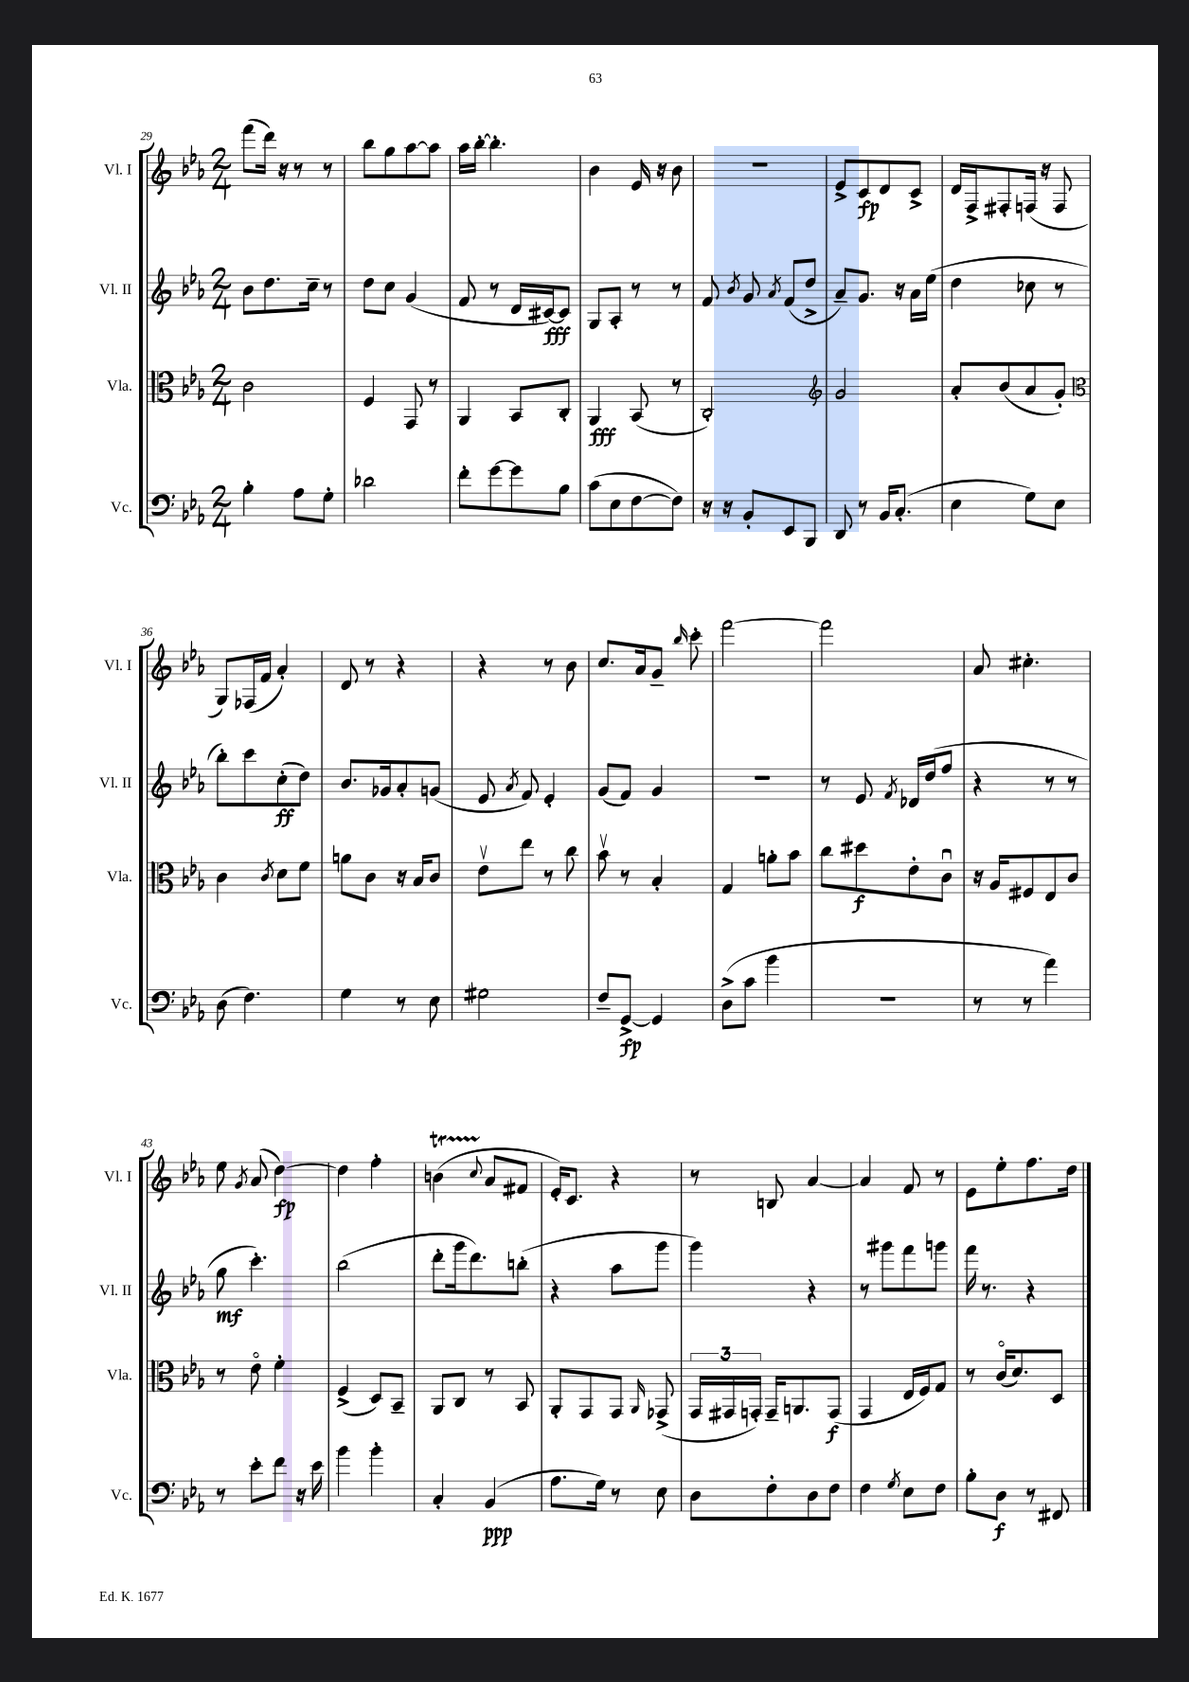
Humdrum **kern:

**kern	**dynam	**kern	**dynam	**kern	**dynam	**kern	**dynam
*part4	*part4	*part3	*part3	*part2	*part2	*part1	*part1
*staff4	*staff4	*staff3	*staff3	*staff2	*staff2	*staff1	*staff1
*I"Vc.	*	*I"Vla.	*	*I"Vl. II	*	*I"Vl. I	*
*I'Vc.	*	*I'Vla.	*	*I'Vl. II	*	*I'Vl. I	*
*clefF4	*	*clefC3	*	*clefG2	*	*clefG2	*
*k[b-e-a-]	*	*k[b-e-a-]	*	*k[b-e-a-]	*	*k[b-e-a-]	*
*M2/4	*	*M2/4	*	*M2/4	*	*M2/4	*
=29	=29	=29	=29	=29	=29	=29	=29
4B-'\	.	2c\	.	8b-\L	.	(8fff\L	.
.	.	.	.	8.dd\	.	16ddd\Jk)	.
.	.	.	.	.	.	16r	.
8A-\L	.	.	.	.	.	8r	.
.	.	.	.	16cc~\Jk	.	.	.
8G'\J	.	.	.	8r	.	8r	.
=30	=30	=30	=30	=30	=30	=30	=30
2d-X\	.	4F/	.	8dd\L	.	8bb-\L	.
.	.	.	.	8cc\J	.	8gg\	.
.	.	8GG/	.	(4g/	.	[8aa-\	.
.	.	8r	.	.	.	8aa-\J]	.
=31	=31	=31	=31	=31	=31	=31	=31
8f'\L	.	4AA-/	.	8f/	.	16aa-\LL	.
.	.	.	.	.	.	[16bb-'\JJ	.
[8g\	.	.	.	8r	.	4.bb-'\]	.
8g\]	.	8BB-/L	.	16d/LL	.	.	.
.	.	.	.	[16c#X/J)	fff	.	.
8B-\J	.	8C'/J	.	8c#/J]	.	.	.
=32	=32	=32	=32	=32	=32	=32	=32
(8c\L	.	4AA-/	fff	8G/L	.	4b-\	.
8E-\	.	.	.	8A-'/J	.	.	.
[8F\	.	(8BB-/	.	8r	.	16e-/	.
.	.	.	.	.	.	16r	.
8F\J])	.	8r	.	8r	.	8b-\	.
=33	=33	=33	=33	=33	=33	=33	=33
16r	.	2C'/)	.	8f/	.	2r	.
16r	.	.	.	.	.	.	.
.	.	.	.	8qb-/	.	.	.
8BB-'/L	.	.	.	8g/	.	.	.
.	.	.	.	8qa-/	.	.	.
8EE-/	.	.	.	(8f/L	.	.	.
8BBB-/J	.	.	.	8dd^/J	.	.	.
=34	=34	=34	=34	=34	=34	=34	=34
*	*	*clefG2	*	*	*	*	*
8DD/	.	2g/	.	8a-~/L)	.	8e-^/L	.
8r	.	.	.	8.g/J	.	8c/	fp
16BB-/KL	.	.	.	.	.	8d/	.
(8.C'/J	.	.	.	16r	.	.	.
.	.	.	.	16a-\LL	.	8c^/J	.
.	.	.	.	(16ee-\JJ	.	.	.
=35	=35	=35	=35	=35	=35	=35	=35
4E-\	.	8a-'/L	.	4dd\	.	16d/LL	.
.	.	.	.	.	.	16F^/J	.
.	.	(8b-/	.	.	.	8F#X'/	.
8G\L)	.	8a-/	.	8cc-X\	.	(16Fn/Jk	.
.	.	.	.	.	.	16r	.
8E-\J	.	8g'/J)	.	8r	.	8F/	.
!!LO:LB:g=z
=36	=36	=36	=36	=36	=36	=36	=36
*	*	*clefC3	*	*	*	*	*
(8D\	.	4c\	.	8bb-'\L)	.	8G/L)	.
4.F\)	.	.	.	8ccc\	.	(16F-X/L	.
.	.	.	.	.	.	16f/JJ	.
.	.	8qc/	.	.	.	.	.
.	.	8d\L	.	(8cc'\	ff	4a-'/)	.
.	.	8f\J	.	8dd\J)	.	.	.
=37	=37	=37	=37	=37	=37	=37	=37
4G\	.	8an\L	.	8.b-/L	.	8d/	.
.	.	8c\J	.	.	.	8r	.
.	.	.	.	16g-X/k	.	.	.
8r	.	16r	.	8a-'/	.	4r	.
.	.	16B-/KL	.	.	.	.	.
8E-\	.	8c/J	.	(8gn/J	.	.	.
=38	=38	=38	=38	=38	=38	=38	=38
2G#X\	.	8e-v\L	.	8e-/	.	4r	.
.	.	.	.	8qa-/	.	.	.
.	.	8ee-\J	.	8f/)	.	.	.
.	.	8r	.	4e-'/	.	8r	.
.	.	8cc\	.	.	.	8b-\	.
=39	=39	=39	=39	=39	=39	=39	=39
8F~/L	.	8b-v\	.	(8g/L	.	8.cc/L	.
[8GG^/J	fp	8r	.	8f/J)	.	.	.
.	.	.	.	.	.	16a-/k	.
4GG/]	.	4B-'/	.	4g/	.	8g~/J	.
.	.	.	.	.	.	16qqbb-/	.
.	.	.	.	.	.	8ccc'\	.
=40	=40	=40	=40	=40	=40	=40	=40
(8D^\L	.	4G/	.	2r	.	[2fff\	.
8c\J	.	.	.	.	.	.	.
4b-\	.	8an'\L	.	.	.	.	.
.	.	8b-\J	.	.	.	.	.
=41	=41	=41	=41	=41	=41	=41	=41
2r	.	8cc\L	.	8r	.	2fff\]	.
.	.	8dd#X\	f	8e-/	.	.	.
.	.	.	.	8qf/	.	.	.
.	.	8e-'\	.	16d-X/LL	.	.	.
.	.	.	.	(16dd/J	.	.	.
.	.	8cu\J	.	8ff/J	.	.	.
=42	=42	=42	=42	=42	=42	=42	=42
8r	.	16r	.	4r	.	8a-/	.
.	.	16A-/KL	.	.	.	.	.
8r	.	8F#X/	.	.	.	4.cc#X'\	.
4a-\)	.	8E-/	.	8r	.	.	.
.	.	8c/J	.	8r	.	.	.
!!LO:LB:g=z
=43	=43	=43	=43	=43	=43	=43	=43
8r	.	8r	.	8gg\	mf	8ee-\	.
.	.	.	.	.	.	8qg/	.
8e-'\L	.	8e-\	.	4.ccc'\)	.	(8a-/	.
8f\J	.	4f'\	.	.	.	[4dd\)	fp
16r	.	.	.	.	.	.	.
16e-\	.	.	.	.	.	.	.
=44	=44	=44	=44	=44	=44	=44	=44
4b-\	.	(4F^/	.	(2bb-\	.	4dd\]	.
4b-'\	.	8D/L)	.	.	.	4ff'\	.
.	.	8BB-~/J	.	.	.	.	.
=45	=45	=45	=45	=45	=45	=45	=45
4C'/	.	8AA-/L	.	8ddd'\L	.	(4bnt\	.
.	.	8C/J	.	16ggg\k	.	.	.
.	.	.	.	8.ddd\)	.	.	.
.	.	.	.	.	.	8qqcc/	.
(4BB-/	ppp	8r	.	.	.	8a-/L	.
.	.	8BB-/	.	(8bbn'\J	.	8f#X/J	.
=46	=46	=46	=46	=46	=46	=46	=46
8.A-\L	.	8AA-'/L	.	4r	.	16e-'/KL)	.
.	.	.	.	.	.	8.c/J	.
.	.	8GG/	.	.	.	.	.
16G\Jk)	.	.	.	.	.	.	.
8r	.	8GG/J	.	8aa-\L	.	4r	.
.	.	16qqAA-/	.	.	.	.	.
8E-\	.	(8GG-X^/	.	8ggg\J	.	.	.
=47	=47	=47	=47	=47	=47	=47	=47
8D\L	.	24GG/LL	.	4ggg\)	.	8r	.
.	.	24GG#X/	.	.	.	.	.
.	.	24GGn'/JJ)	.	.	.	.	.
8F'\	.	16GG~/KL	.	.	.	8Bn/	.
.	.	8.AAn/	.	.	.	.	.
8D\	.	.	.	4r	.	[4a-/	.
8F\J	.	(8GG/J	f	.	.	.	.
=48	=48	=48	=48	=48	=48	=48	=48
4F\	.	4GG/	.	8r	.	4a-/]	.
.	.	.	.	8ggg#X\L	.	.	.
8qG/	.	.	.	.	.	.	.
8E-\L	.	16E-/LL	.	8fff\	.	8f/	.
.	.	16F/J)	.	.	.	.	.
8F\J	.	8G/J	.	8gggn\J	.	8r	.
=49	=49	=49	=49	=49	=49	=49	=49
8B-'\L	.	8r	.	16fff\	.	8e-\L	.
.	.	.	.	8.r	.	.	.
8D\J	f	(16c/KL	.	.	.	8ee-'\	.
.	.	8.d/)	.	.	.	.	.
8r	.	.	.	4r	.	8.ff\	.
8FF#X/	.	8D/J	.	.	.	.	.
.	.	.	.	.	.	16dd\Jk	.
==	==	==	==	==	==	==	==
*-	*-	*-	*-	*-	*-	*-	*-
